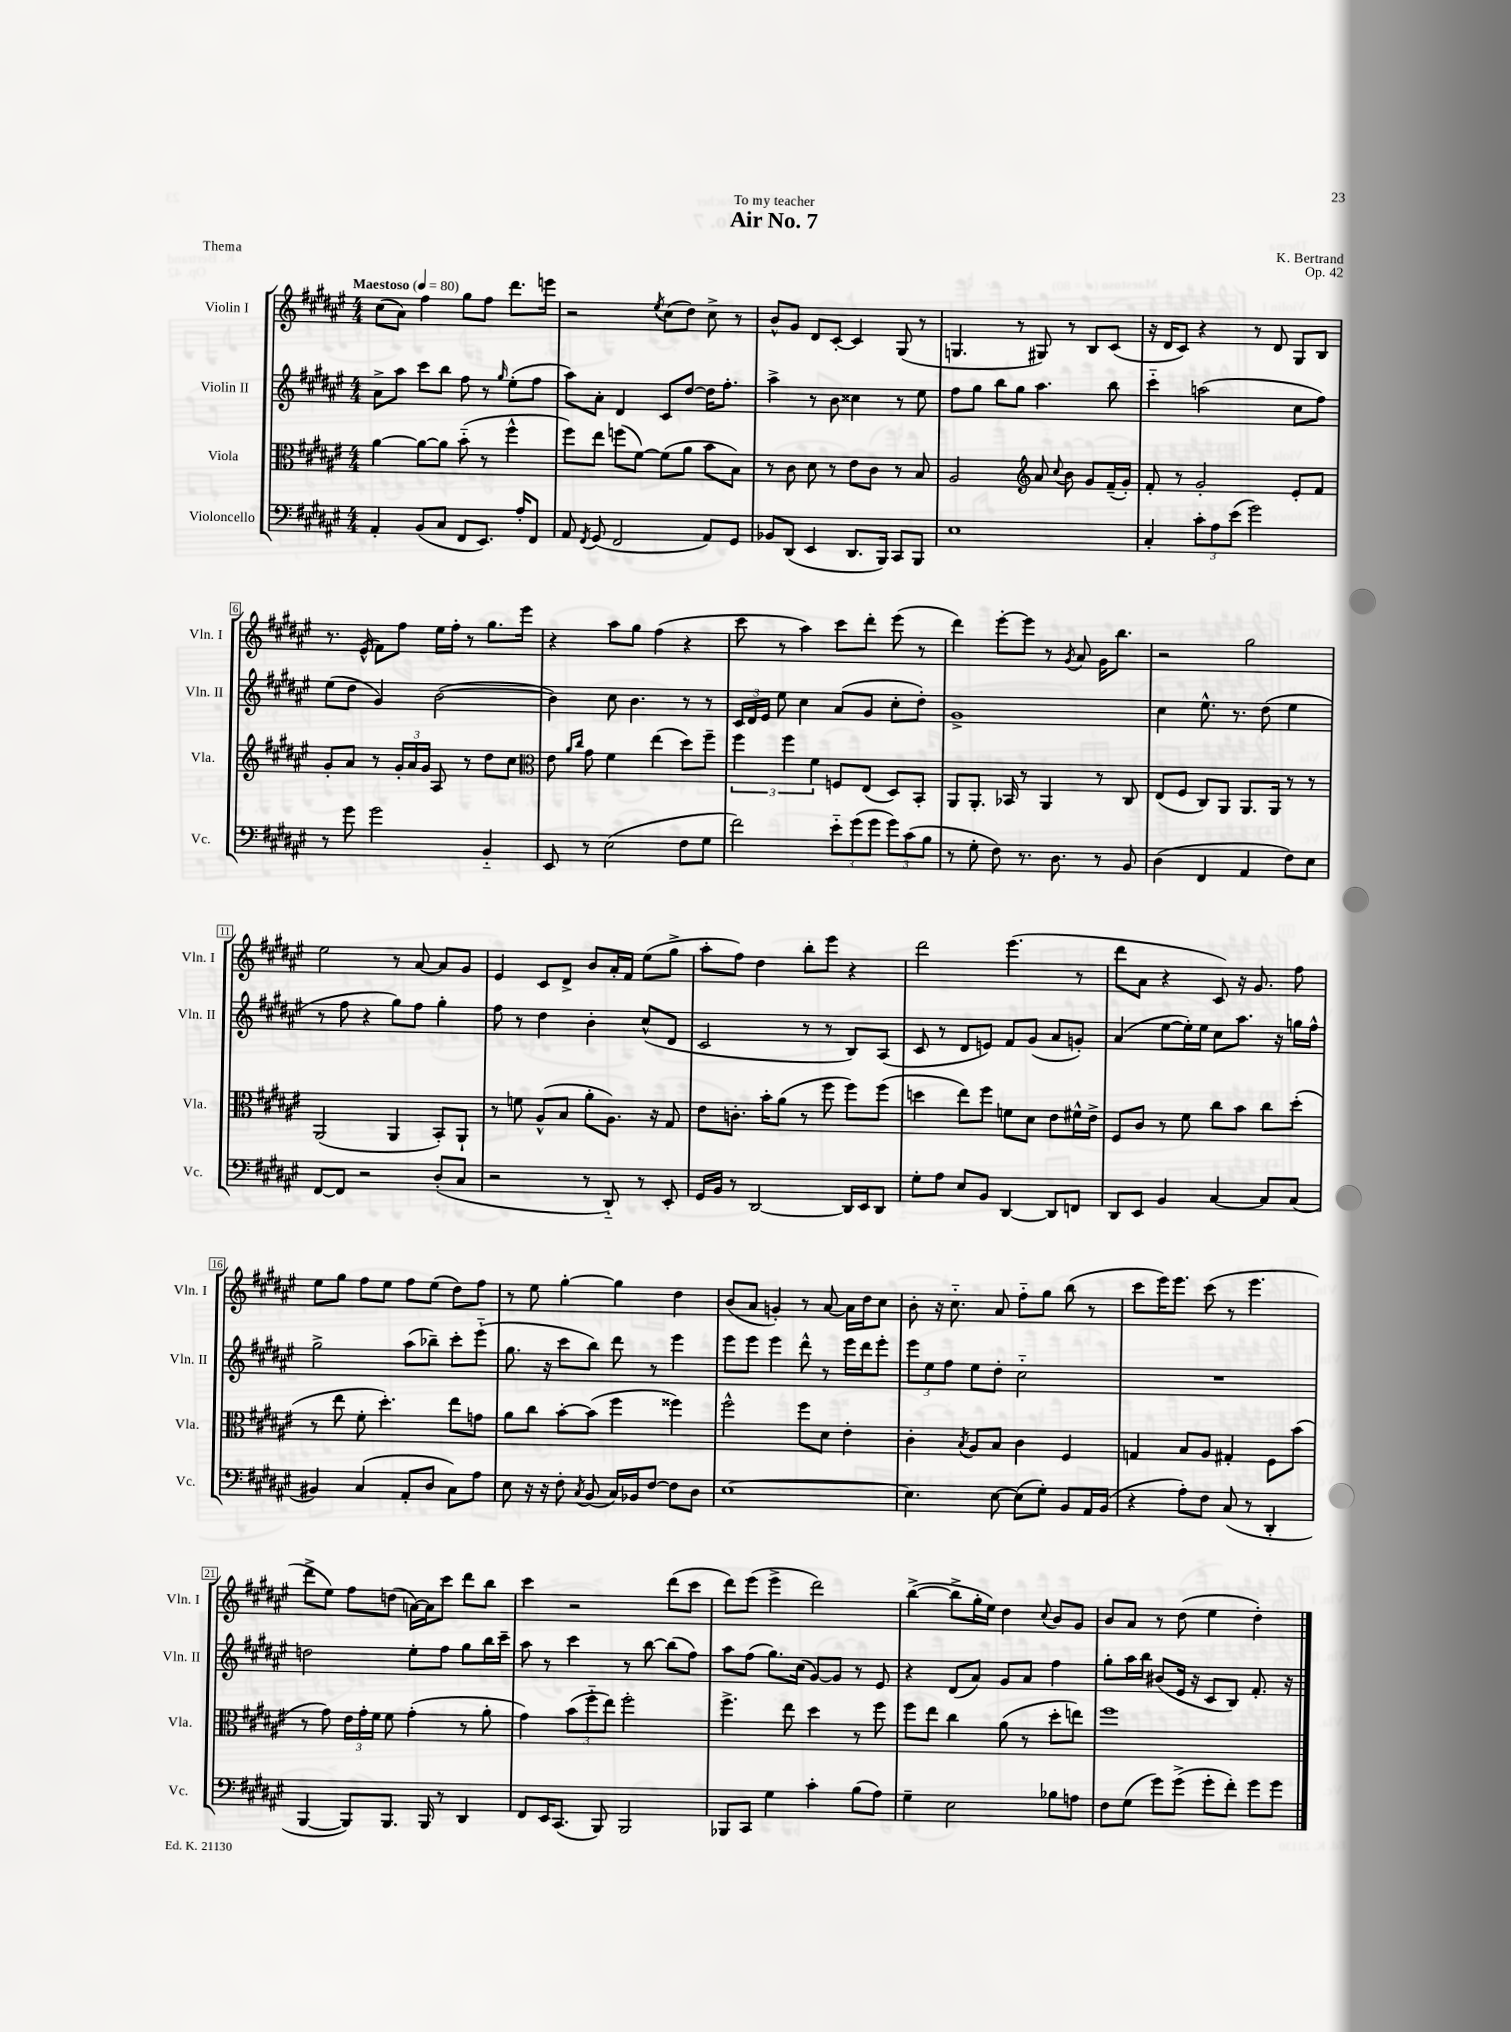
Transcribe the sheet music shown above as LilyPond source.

\header { title = "Air No. 7" composer = "K. Bertrand" dedication = "To my teacher" opus = "Op. 42" piece = "Thema" }
<<
\new StaffGroup <<
\new Staff = "s0" \with { instrumentName = "Violin I" shortInstrumentName = "Vln. I" } {
    \clef treble \key fis \major \numericTimeSignature \time 4/4 \tempo "Maestoso" 4 = 80
    \autoBeamOff cis''8[( ais'8]) fis''4 gis''8[ fis''8] dis'''8.[ e'''16] |
    r2 \acciaccatura { eis''8 } cis''8[( dis''8]) cis''8-> r8 |
    b'8[-^ gis'8] dis'8[ cis'8]~-. cis'4 gis8( r8 |
    g4. r8 gis8) r8 b8[ cis'8]( |
    r16 dis'16[ cis'8]) r4 r8 dis'8 gis8[ b8] |
    r8. eis'16-^( fis'8[) fis''8] eis''16[ fis''16]-. r8 gis''8.[ eis'''16] |
    r4 ais''8[ gis''8] fis''4( r4 |
    cis'''8 r8 ais''4) cis'''8[ dis'''8]-. eis'''8( r8 |
    dis'''4) eis'''8[~-. eis'''8] r8 \acciaccatura { gis'8 } ais'8 gis'16[ b''8.] |
    r2 gis''2 |
    eis''2 r8 ais'8~ ais'8[ gis'8] |
    eis'4 cis'8[ dis'8]-> b'8[ ais'16-. fis'16] eis''8[( gis''8]-> |
    ais''8[-. fis''8]) dis''4 b''8[-. eis'''8] r4 |
    dis'''2 eis'''4.( r8 |
    dis'''8[ ais'8] r4 cis'8) r16 gis'8. fis''8 |
    eis''8[ gis''8] fis''8[ eis''8] fis''8[ eis''8]( dis''8[) fis''8] |
    r8 eis''8 gis''4~-. gis''4 dis''4 |
    b'8[( ais'8] g'4-.) r8 ais'8~ ais'16[ dis''16 cis''8] |
    b'8-. r16 cis''8.-_ ais'8 fis''8[-_ gis''8] b''8( r8 |
    cis'''8[ eis'''16) eis'''8.] cis'''8( r8 eis'''4. |
    dis'''8[-> eis''8]) fis''8[ d''8]( a'16[~) a'16 cis'''8] dis'''8[ b''8] |
    cis'''4 r2 dis'''8[( cis'''8] |
    dis'''8[) eis'''8]( eis'''4-> dis'''2) |
    b''4~->( b''8[-> gis''16-. eis''16]) dis''4 \appoggiatura { cis''8 } b'8[ gis'8] |
    b'8[ ais'8] r8 dis''8( eis''4 dis''4-.) \bar "|." |
}
\new Staff = "s1" \with { instrumentName = "Violin II" shortInstrumentName = "Vln. II" } {
    \clef treble \key fis \major \numericTimeSignature \time 4/4
    \autoBeamOff ais'8[-> ais''8] cis'''8[ b''8] fis''8 r8 \grace { gis''16 } eis''8[-.( fis''8] |
    ais''8[) ais'8]-. dis'4 cis'8[ dis''8]~ dis''16[ fis''8.]-. |
    ais''4-> r8 b'8 cisis''4 r8 eis''8 |
    fis''8[ gis''8] b''8[ gis''8] ais''4. b''8 |
    cis'''4-_ a''2( cis''8[ fis''8]) |
    eis''8[( dis''8] gis'4) b'2~( |
    b'4) cis''8 b'4. r8 r8 |
    \tuplet 3/2 { cis'16[ dis'16 eis'16] } eis''8 cis''4 ais'8[( gis'8] cis''8[-. dis''8]-.) |
    gis'1-> |
    cis''4 eis''8.-^ r8. dis''8( eis''4 |
    r8 fis''8 r4 gis''8[) fis''8] gis''4-. |
    fis''8 r8 dis''4 b'4-. cis''8[-^( dis'8] |
    cis'2 r8 r8 b8[) ais8]( |
    cis'8 r8 dis'8[ e'8]) fis'8[ gis'8]( ais'8[ g'8]-.) |
    ais'4( eis''8[~ eis''16-.) eis''16] cis''8[ ais''8.] r16 g''16[ fis''16]-^ |
    gis''2-> ais''8[( bes''8]--) cis'''8[-. eis'''8]-_( |
    gis''8. r16 cis'''8[ b''8]) dis'''8 r8 eis'''4 |
    eis'''8[ eis'''8] eis'''4 dis'''8-^ r8 eis'''16[ dis'''16 eis'''8]-. |
    \tuplet 3/2 { eis'''8[ eis''8 fis''8] } eis''8[ dis''8]-. cis''2-_ |
    R1 |
    d''2 eis''8[-. fis''8] gis''8[ b''16 cis'''16]-- |
    ais''8 r8 cis'''4 r8 b''8~ b''8[( fis''8]) |
    ais''8[ fis''8]( gis''8.[) cis''16]( gis'8[~) gis'8] r8 eis'8 |
    r4 dis'8[( ais'8]) gis'8[ ais'8] fis''4 |
    gis''8[-. ais''16 b''16] bis'8[( eis'16] r16 cis'8[ b8]) fis'8.-. r16 \bar "|." |
}
\new Staff = "s2" \with { instrumentName = "Viola" shortInstrumentName = "Vla." } {
    \clef alto \key fis \major \numericTimeSignature \time 4/4
    \autoBeamOff ais'4~ ais'8[~ ais'8] b'8-_( r8 fis''4-^ |
    fis''8[) eis''8] f''8[( fis'8]~) fis'8[( ais'8] b'8[ b8]) |
    r8 cis'8 dis'8 r8 eis'8[ cis'8] r8 b8 |
    ais2 \clef treble ais'8 \appoggiatura { cis''8 } b'8 gis'8[ fis'16--( gis'16]-.) |
    fis'8-. r8 gis'2-. eis'8[-. fis'8] |
    gis'8[-. ais'8] r8 \tuplet 3/2 { gis'16[-. ais'16 gis'16] } ais8 r8 dis''8[ cis''8] |
    \clef alto eis'8 \grace { ais'16[ cis''16] } gis'8 fis'4 eis''4( dis''8[) fis''8]-- |
    \tuplet 3/2 { fis''4 fis''4 fis'4 } f8[ eis8]( dis8[) b,8]-. |
    ais,8[ ais,8.]-. bes,16 r8 ais,4 r8 cis8 |
    eis8[( fis8] cis8[) ais,8] ais,8.[ ais,16] r8 r8 |
    ais,2( ais,4 b,8[-.) ais,8]-! |
    r8 f'8 ais8[-^( b8] ais'8[-. ais8.]) r16 gis8 |
    eis'8[ c'8.]-. b'16[-. ais'8]( r8 fis''8 fis''8[) fis''8]( |
    d''4 eis''8[) fis''8] f'8[ dis'8] eis'8[ fis'16-^ eis'16]-> |
    fis8[ cis'8] r8 fis'8 cis''8[ b'8] cis''8[ dis''8]-.( |
    r8 eis''8 fis'8-. dis''4.-.) eis''8[ g'8] |
    ais'8[ cis''8] b'8[~-. b'8]( fis''4 fisis''4) |
    fis''2-^ fis''8[ dis'8] eis'4-. |
    cis'4-. \acciaccatura { b8 } ais8[ b8] cis'4 fis4 |
    g4 b8[ ais8] gis4-. fis8[ b'8]( |
    r8 gis'8) \tuplet 3/2 { eis'16[ gis'16-. fis'16] } fis'8 gis'4-.( r8 ais'8-. |
    gis'4) \tuplet 3/2 { b'8[( fis''8-_ eis''8]) } fis''2-. |
    fis''4.-> eis''8 dis''4 r8 fis''8 |
    fis''8[ eis''8] cis''4 ais'8( r8 dis''8[-. e''8]) |
    fis''1 \bar "|." |
}
\new Staff = "s3" \with { instrumentName = "Violoncello" shortInstrumentName = "Vc." } {
    \clef bass \key fis \major \numericTimeSignature \time 4/4
    \autoBeamOff ais,4-. b,8[( cis8] fis,8[ eis,8.]) ais16[-. fis,8] |
    ais,8 \acciaccatura { fis,8 } gis,8( fis,2 ais,8[) gis,8] |
    bes,8[ dis,8]( eis,4 dis,8.[ b,,16]) cis,8[ b,,8] |
    eis1 |
    cis4-. \tuplet 3/2 { cis'8[-. ais8 eis'8]( } gis'2) |
    r8 gis'8 gis'2 b,4-_ |
    eis,8 r8 eis2( fis8[ gis8] |
    fis'2) \tuplet 3/2 { eis'8[-_ gis'8( gis'8] } \tuplet 3/2 { gis'8[) cis'8( b8] } |
    r8 gis8-. fis8) r8. dis8. r8 b,8 |
    dis4( fis,4 ais,4 fis8[) eis8] |
    fis,8[~ fis,8] r2 dis8[-.( cis8] |
    r2 r8 dis,8-_) r8 eis,8-. |
    gis,16[ b,16] r8 dis,2~ dis,16[ eis,16 dis,8] |
    gis8[-. ais8] eis8[ b,8] dis,4~ dis,8[ f,8] |
    dis,8[ eis,8] b,4 cis4~ cis8[ cis8]( |
    bis,4) cis4( ais,8[-. dis8] cis8[) ais8] |
    eis8 r16 r16 fis8-. \acciaccatura { cis8 } b,8( cis16[) bes,16 fis8]~ fis8[ dis8] |
    eis1~ |
    eis4. eis8~ eis8[( gis8]-.) b,8[ ais,16 b,16]( |
    r4 ais8[-.) fis8] cis8( r8 dis,4-. |
    b,,4~ b,,8[) b,,8.] b,,16 r8 dis,4 |
    fis,8[ eis,16 cis,8.]( b,,8) b,,2 |
    bes,,8[ cis,8] gis4 cis'4-. b8[( ais8]) |
    gis4-- eis2 bes8[ a8] |
    fis8[ gis8]( gis'8[) gis'8]->( gis'8[-. fis'8]-.) gis'8[ gis'8] \bar "|." |
}
>>
>>
\layout { \context { \Score \override BarNumber.stencil = #(make-stencil-boxer 0.1 0.3 ly:text-interface::print) } }
